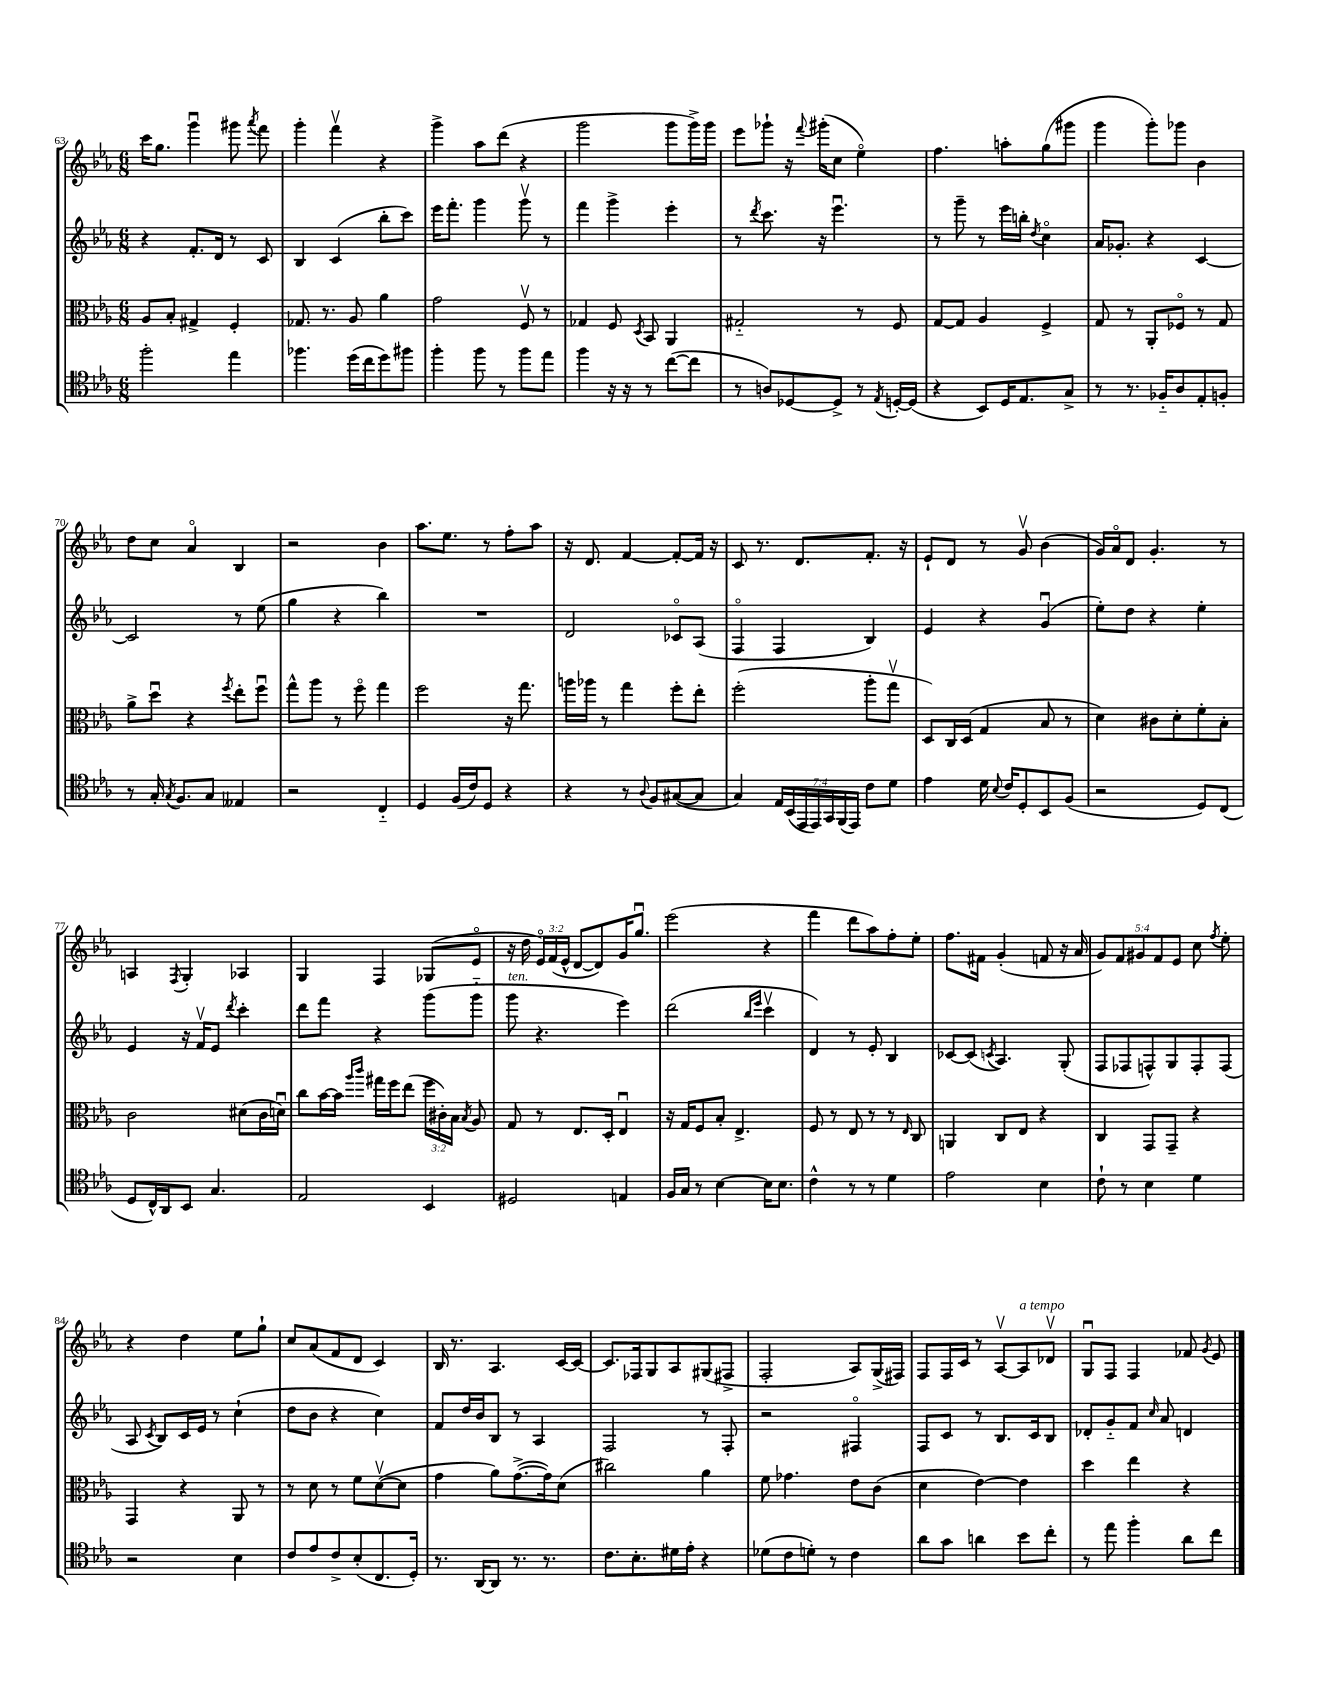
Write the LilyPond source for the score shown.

<<
\new StaffGroup <<
\new Staff = "s0" {
    \clef treble \key ees \major \numericTimeSignature \time 6/8 \override Staff.TupletNumber.text = #tuplet-number::calc-fraction-text
    \autoBeamOff c'''16[ g''8.] g'''4\downbow gis'''8 \acciaccatura { aes'''8 } f'''8 |
    g'''4-. f'''4\upbow r4 |
    g'''4-> aes''8[ d'''8]( r4 |
    g'''2 g'''8[ g'''16->) g'''16] |
    ees'''8[ ges'''8]-! r16 \appoggiatura { f'''8 } gis'''16[-.( c''8] ees''4\flageolet) |
    f''4. a''8[-. g''8( gis'''8] |
    g'''4 g'''8[-.) ges'''8] bes'4 |
    d''8[ c''8] aes'4\flageolet bes4 |
    r2 bes'4 |
    aes''8.[ ees''8.] r8 f''8[-. aes''8] |
    r16 d'8. f'4~ f'8[~-. f'16] r16 |
    c'8 r8. d'8.[ f'8.]-. r16 |
    ees'8[-! d'8] r8 g'8\upbow bes'4( |
    g'16[) aes'16\flageolet d'8] g'4.-. r8 |
    a4 \acciaccatura { f8 } g4-. aes4 |
    g4 f4 ges8[( ees'8]\flageolet |
    r16 d''16 \tuplet 3/2 { ees'16[\flageolet) f'16( ees'16]-^ } d'8[~ d'8) g'16 g''8.]\downbow |
    ees'''2( r4 |
    f'''4 d'''8[ aes''8) f''8-. ees''8]-. |
    f''8.[ fis'16] g'4-.( f'8 r16 aes'16 |
    \tuplet 5/4 { g'8[) f'8 gis'8 f'8 ees'8] } c''8 \acciaccatura { f''8 } ees''8-. |
    r4 d''4 ees''8[ g''8]-! |
    c''8[ aes'8( f'8 d'8] c'4) |
    bes16 r8. aes4. c'16[~ c'16]~ |
    c'8.[ fes16 g8 aes8 gis8( fis8]-> |
    f2-. aes8[) g16->( fis16]) |
    f8[ f16 c'16] r8 aes8[~\upbow aes8^\markup { \italic "a tempo" } des'8]\upbow |
    g8[\downbow f8] f4 fes'8 \acciaccatura { g'8 } ees'8 \bar "|." |
}
\new Staff = "s1" {
    \clef treble \key ees \major \numericTimeSignature \time 6/8
    \autoBeamOff r4 f'8.[-. d'16] r8 c'8 |
    bes4 c'4( bes''8[-. c'''8]) |
    ees'''16[ f'''8.]-. g'''4 g'''8\upbow r8 |
    f'''4 g'''4-> ees'''4-. |
    r8 \acciaccatura { d'''8 } c'''8. r16 ees'''4.\downbow |
    r8 g'''8-- r8 ees'''16[ b''16]-. \acciaccatura { d''8 } c''4\flageolet |
    aes'16[ ges'8.]-. r4 c'4~ |
    c'2 r8 ees''8( |
    g''4 r4 bes''4) |
    R2. |
    d'2 ces'8[\flageolet aes8]( |
    f4\flageolet f4 bes4) |
    ees'4 r4 g'4\downbow( |
    ees''8[-.) d''8] r4 ees''4-. |
    ees'4 r16 f'16[\upbow ees'8] \acciaccatura { d'''8 } c'''4-. |
    d'''8[ f'''8] r4 g'''8[( g'''8]-_ |
    g'''8^\markup { \italic "ten." } r4. ees'''4) |
    d'''2( \grace { bes''16[ ees'''16] } c'''4\upbow |
    d'4) r8 ees'8-. bes4 |
    ces'8[~ ces'8]( \acciaccatura { c'8 } aes4.) g8-.( |
    f8[ fes8 f8-^) g8 f8-. f8]( |
    aes8 \acciaccatura { c'8 } bes8[) c'16 ees'16] r8 c''4-!( |
    d''8[ bes'8] r4 c''4) |
    f'8[ d''16 bes'16 bes8] r8 aes4 |
    f2 r8 f8-. |
    r2 fis4\flageolet |
    f8[ c'8] r8 bes8.[ c'16 bes8] |
    des'8[-. g'8-_ f'8] \grace { c''16 } aes'8 d'4 \bar "|." |
}
\new Staff = "s2" {
    \clef alto \key ees \major \numericTimeSignature \time 6/8 \override Staff.TupletNumber.text = #tuplet-number::calc-fraction-text
    \autoBeamOff aes8[ bes8]-. gis4-> f4-. |
    ges8. r8. aes8 aes'4 |
    g'2 f8\upbow r8 |
    ges4 f8 \acciaccatura { d8 } bes,8 aes,4 |
    gis2-_ r8 f8 |
    g8[~ g8] aes4 f4-> |
    g8 r8 aes,8[-. fes8]\flageolet r8 g8 |
    aes'8[-> d''8]\downbow r4 \acciaccatura { f''8 } ees''8[-. f''8]\downbow |
    g''8[-^ aes''8] r8 f''8\flageolet g''4 |
    f''2 r16 g''8. |
    a''16[ aes''16] r8 g''4 f''8[-. ees''8]-. |
    f''2-.( aes''8[-. g''8]\upbow |
    d8[) c16 d16]( g4 bes8 r8 |
    d'4) cis'8[ d'8-. f'8-. bes8]-. |
    c'2 dis'8[( c'16 d'16]\downbow) |
    c''8[ bes'16~ bes'16] \grace { aes''16[ c'''16] } gis''16[ f''16 ees''8]( \tuplet 3/2 { f''16[ cis'16-.) bes16] } \acciaccatura { bes8 } aes8 |
    g8 r8 ees8.[ d16]-. ees4\downbow |
    r16 g16[ f8 bes8]-. ees4.-> |
    f8 r8 ees8 r8 r8 \grace { ees16 } c8 |
    a,4 c8[ ees8] r4 |
    c4 g,8[ g,8]-- r4 |
    g,4 r4 aes,8 r8 |
    r8 d'8 r8 f'8[ d'8~\upbow( d'8] |
    g'4 aes'8[) g'8.~->( g'16) d'8]( |
    cis''2) aes'4 |
    f'8 ges'4. ees'8[ c'8]( |
    d'4 ees'4~) ees'4 |
    d''4 ees''4 r4 \bar "|." |
}
\new Staff = "s3" {
    \clef tenor \key ees \major \numericTimeSignature \time 6/8 \override Staff.TupletNumber.text = #tuplet-number::calc-fraction-text
    \autoBeamOff f''2-. ees''4 |
    fes''4. d''16[( c''16 d''8) fis''8] |
    f''4-. f''8 r8 f''8[ ees''8] |
    f''4 r16 r16 r8 c''8[~( c''8] |
    r8 a8[) des8~ des8]-> r8 \acciaccatura { ees8 } d16[~-. d16]( |
    r4 bes,8[) d16 ees8. g8]-> |
    r8 r8. fes16[-_ aes8 ees8-. f8]-. |
    r8 g16-. \acciaccatura { g8 } f8.[ g8] eeses4 |
    r2 c4-_ |
    d4 f16[( c'16) d8] r4 |
    r4 r8 \appoggiatura { aes8 } f8[ gis8~( gis8] |
    g4) \tuplet 7/4 { ees16[ bes,16( ees,16 ees,16) g,16 f,16( ees,16]) } c'8[ d'8] |
    ees'4 d'16 \appoggiatura { bes8 } c'16[ d8-. bes,8 f8]( |
    r2 d8[) c8]( |
    d8[ c16-^) aes,16 bes,8] g4. |
    ees2 bes,4 |
    dis2 e4 |
    f16[ g16] r8 bes4~ bes16[ bes8.] |
    c'4-^ r8 r8 d'4 |
    ees'2 bes4 |
    c'8-! r8 bes4 d'4 |
    r2 bes4 |
    c'8[ ees'8 c'8-> bes8-.( c8. d16]-.) |
    r8. aes,16[~ aes,8] r8. r8. |
    c'8.[ bes8.-. dis'16 ees'16]-. r4 |
    des'8[( c'8 d'8]-.) r8 c'4 |
    aes'8[ g'8] a'4 bes'8[ c''8]-. |
    r8 ees''8 f''4-. aes'8[ c''8] \bar "|." |
}
>>
>>
\layout { \context { \Score currentBarNumber = #63 } }
